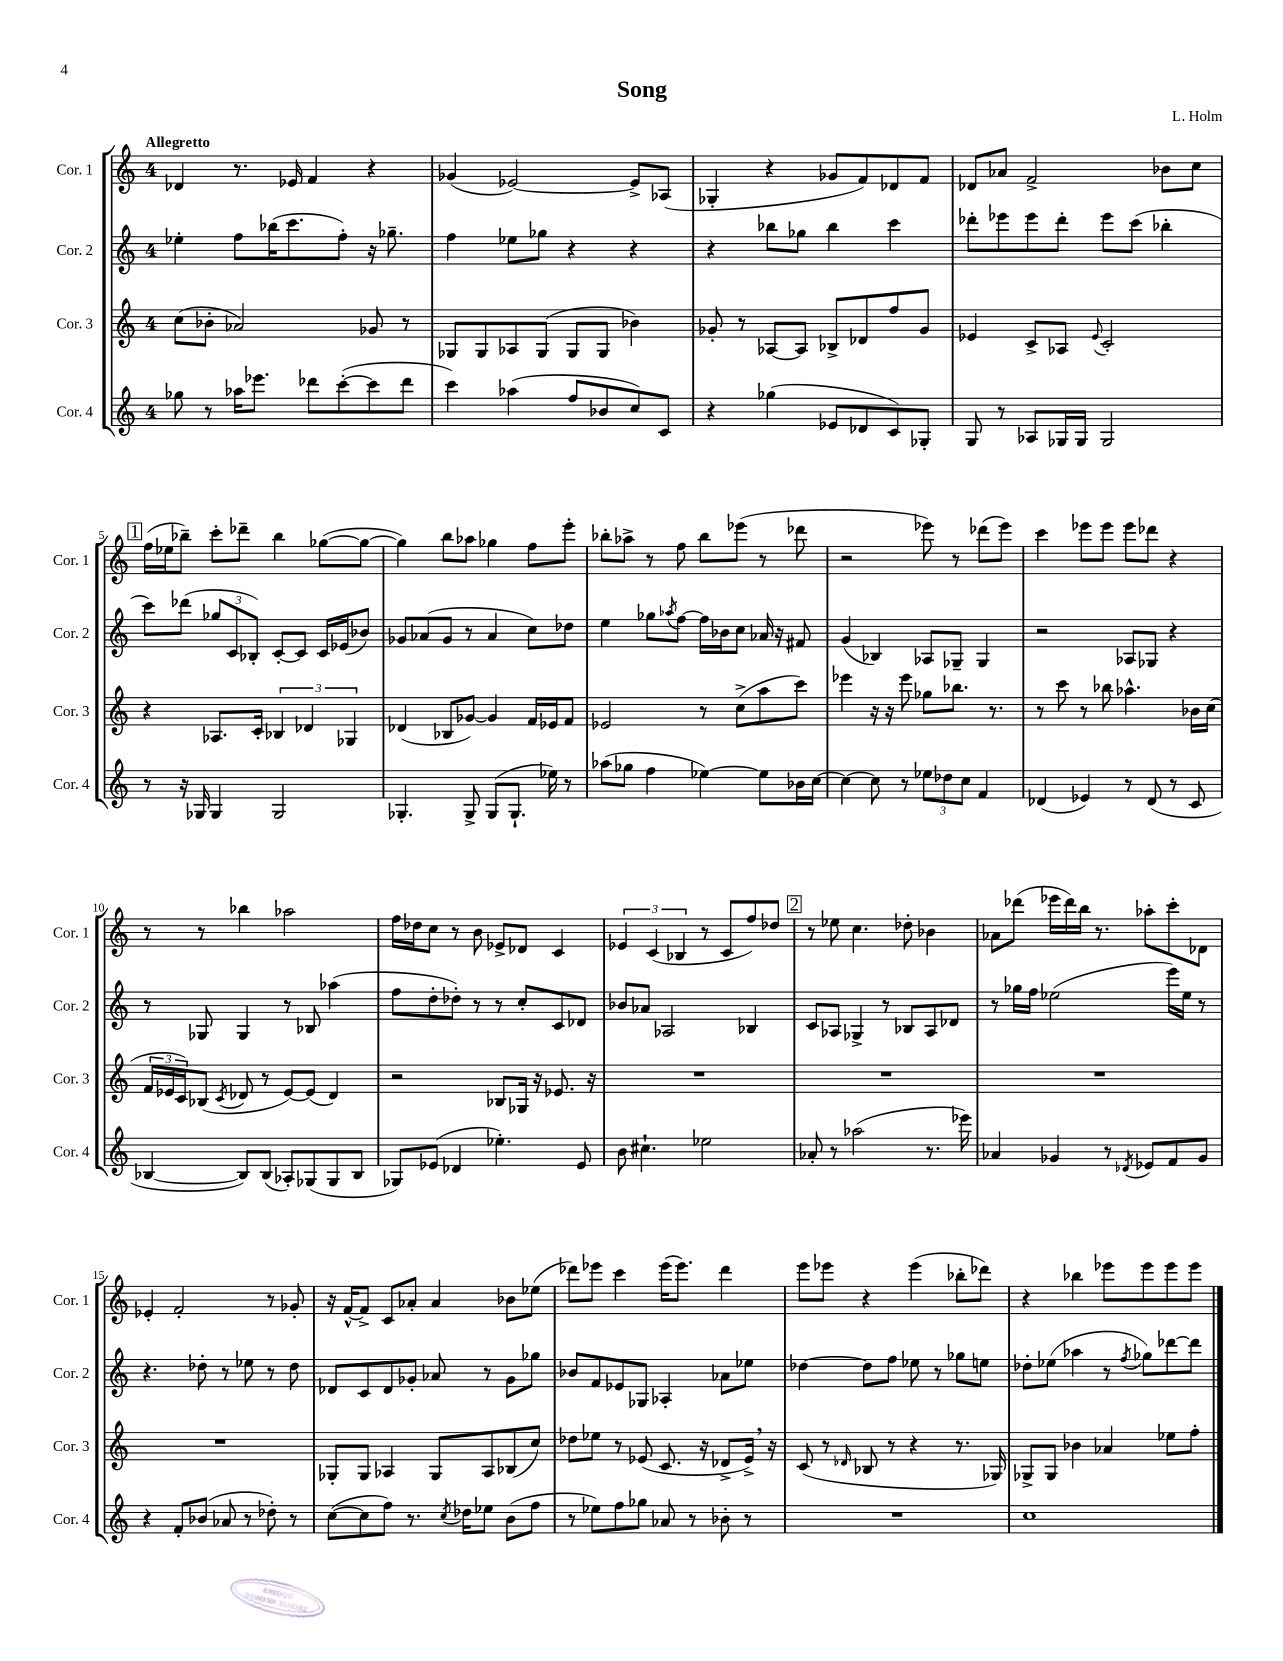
\header { title = "Song" composer = "L. Holm" }
<<
\new StaffGroup <<
\new Staff = "s0" \with { instrumentName = "Cor. 1" shortInstrumentName = "Cor. 1" } {
    \clef treble \key c \major \once \override Staff.TimeSignature.style = #'single-digit \time 4/4 \tempo "Allegretto"
    des'4 r8. ees'16 f'4 r4 |
    ges'4( ees'2~) ees'8-> aes8( |
    ges4-. r4 ges'8 f'8) des'8 f'8 |
    des'8 aes'8 f'2-> bes'8 c''8 |
    \mark \markup { \box "1" } f''16( ees''16 bes''8--) c'''8-. des'''8-- bes''4 ges''8~( ges''8~ |
    ges''4) b''8 aes''8 ges''4 f''8 e'''8-. |
    bes''8-. aes''8-> r8 f''8 bes''8 ees'''8( r8 des'''8 |
    r2 ees'''8) r8 des'''8( ees'''8) |
    c'''4 ees'''8 ees'''8 ees'''8 des'''8 r4 |
    r8 r8 bes''4 aes''2 |
    f''16 des''16 c''8 r8 b'8 ees'8-> des'8 c'4 |
    \tuplet 3/2 { ees'4 c'4( bes4 } r8 c'8 f''8) des''8 |
    \mark \markup { \box "2" } r8 ees''8 c''4. des''8-. bes'4 |
    aes'8 des'''8( ees'''16 des'''16) b''16 r8. aes''8-. c'''8-. des'8 |
    ees'4-. f'2-. r8 ges'8-. |
    r16 f'16~-^ f'8-> c'8 aes'8-. aes'4 bes'8 ees''8( |
    des'''8) ees'''8 c'''4 ees'''16( ees'''8.) des'''4 |
    e'''8 ees'''8 r4 ees'''4( bes''8-. des'''8) |
    r4 bes''4 ees'''8 ees'''8 ees'''8 ees'''8 \bar "|." |
}
\new Staff = "s1" \with { instrumentName = "Cor. 2" shortInstrumentName = "Cor. 2" } {
    \clef treble \key c \major \once \override Staff.TimeSignature.style = #'single-digit \time 4/4
    ees''4-. f''8 bes''16( c'''8. f''8-.) r16 ges''8.-- |
    f''4 ees''8 ges''8 r4 r4 |
    r4 bes''8 ges''8 bes''4 c'''4 |
    des'''8-. ees'''8 ees'''8 des'''8-. ees'''8 c'''8( bes''4-. |
    \mark \markup { \box "1" } c'''8) des'''8( \tuplet 3/2 { ges''8 c'8 bes8-.) } c'8~-. c'8 c'16 ees'16( bes'8) |
    ges'8 aes'8( ges'8 r8 aes'4 c''8) des''8 |
    e''4 ges''8 \acciaccatura { aes''8 } f''8~ f''16 bes'16 c''8 aes'16 r16 fis'8 |
    g'4( bes4) aes8 ges8-- ges4 |
    r2 aes8 ges8 r4 |
    r8 ges8 ges4 r8 bes8 aes''4( |
    f''8 d''8-. des''8-.) r8 r8 c''8-. c'8 des'8 |
    bes'8 aes'8 aes2 bes4 |
    \mark \markup { \box "2" } c'8 aes8 ges4-> r8 bes8 aes8 des'8 |
    r8 ges''16 f''16 ees''2( e'''16) ees''16 r8 |
    r4. des''8-. r8 ees''8 r8 des''8 |
    des'8 c'8 des'8 ges'8-. aes'8 r8 ges'8 ges''8 |
    bes'8 f'8 ees'8 ges8 aes4-. aes'8 ees''8 |
    des''4~ des''8 f''8 ees''8 r8 ges''8 e''8 |
    des''8-. ees''8( aes''4 r8 \acciaccatura { f''8 } ges''8) des'''8~ des'''8 \bar "|." |
}
\new Staff = "s2" \with { instrumentName = "Cor. 3" shortInstrumentName = "Cor. 3" } {
    \clef treble \key c \major \once \override Staff.TimeSignature.style = #'single-digit \time 4/4
    c''8( bes'8-. aes'2) ges'8 r8 |
    ges8 ges8 aes8 ges8( ges8 ges8 bes'4) |
    ges'8-. r8 aes8~ aes8 bes8-> des'8 f''8 ges'8 |
    ees'4 c'8-> aes8 \appoggiatura { ees'8 } c'2-. |
    \mark \markup { \box "1" } r4 aes8. c'16-. \tuplet 3/2 { bes4 des'4 ges4 } |
    des'4( bes8 ges'8~) ges'4 f'16 ees'16 f'8 |
    ees'2 r8 c''8->( a''8 c'''8) |
    ees'''4 r16 r16 ees'''8 ges''8 bes''8. r8. |
    r8 c'''8 r8 bes''8 aes''4.-^ bes'16 c''16( |
    \tuplet 3/2 { f'16 ees'16 c'16) } bes8( \acciaccatura { c'8 } des'8 r8 ees'8~) ees'8( des'4) |
    r2 bes8 ges16 r16 ees'8. r16 |
    R1 |
    \mark \markup { \box "2" } R1 |
    R1 |
    R1 |
    ges8-. ges8 aes4 ges8 aes8 bes8( c''8) |
    des''8 ees''8 r8 ees'8( c'8. r16 des'8-> ees'16->) \breathe r16 |
    c'8( r8 \grace { des'16 } bes8 r8 r4 r8. ges16) |
    ges8-> ges8 bes'4 aes'4 ees''8 f''8-. \bar "|." |
}
\new Staff = "s3" \with { instrumentName = "Cor. 4" shortInstrumentName = "Cor. 4" } {
    \clef treble \key c \major \once \override Staff.TimeSignature.style = #'single-digit \time 4/4
    ges''8 r8 aes''16 ees'''8. des'''8 c'''8~-.( c'''8 des'''8 |
    c'''4) aes''4( f''8 bes'8 c''8) c'8 |
    r4 ges''4( ees'8 des'8 c'8) ges8-. |
    g8 r8 aes8 ges16 ges16 ges2 |
    \mark \markup { \box "1" } r8 r16 ges16 ges4 ges2 |
    ges4.-. ges8-> ges8( ges8.-! ees''16) r8 |
    aes''8( ges''8 f''4 ees''4~) ees''8 bes'16 c''16~ |
    c''4~ c''8 r8 \tuplet 3/2 { ees''8 des''8 c''8 } f'4 |
    des'4( ees'4) r8 des'8( r8 c'8 |
    bes4~ bes8) bes8( aes8-.) ges8( ges8 bes8 |
    ges8) ees'8( des'4 ees''4.-.) ees'8 |
    b'8 cis''4.-! ees''2 |
    \mark \markup { \box "2" } aes'8-. r8 aes''2( r8. ees'''16) |
    aes'4 ges'4 r8 \acciaccatura { des'8 } ees'8 f'8 ges'8 |
    r4 f'8-. bes'8( aes'8 r8 des''8-.) r8 |
    c''8~( c''8 f''8) r8. \acciaccatura { c''8 } des''16 ees''8 b'8( f''8 |
    r8 ees''8) f''8 ges''8 aes'8 r8 bes'8-. r8 |
    R1 |
    c''1 \bar "|." |
}
>>
>>
